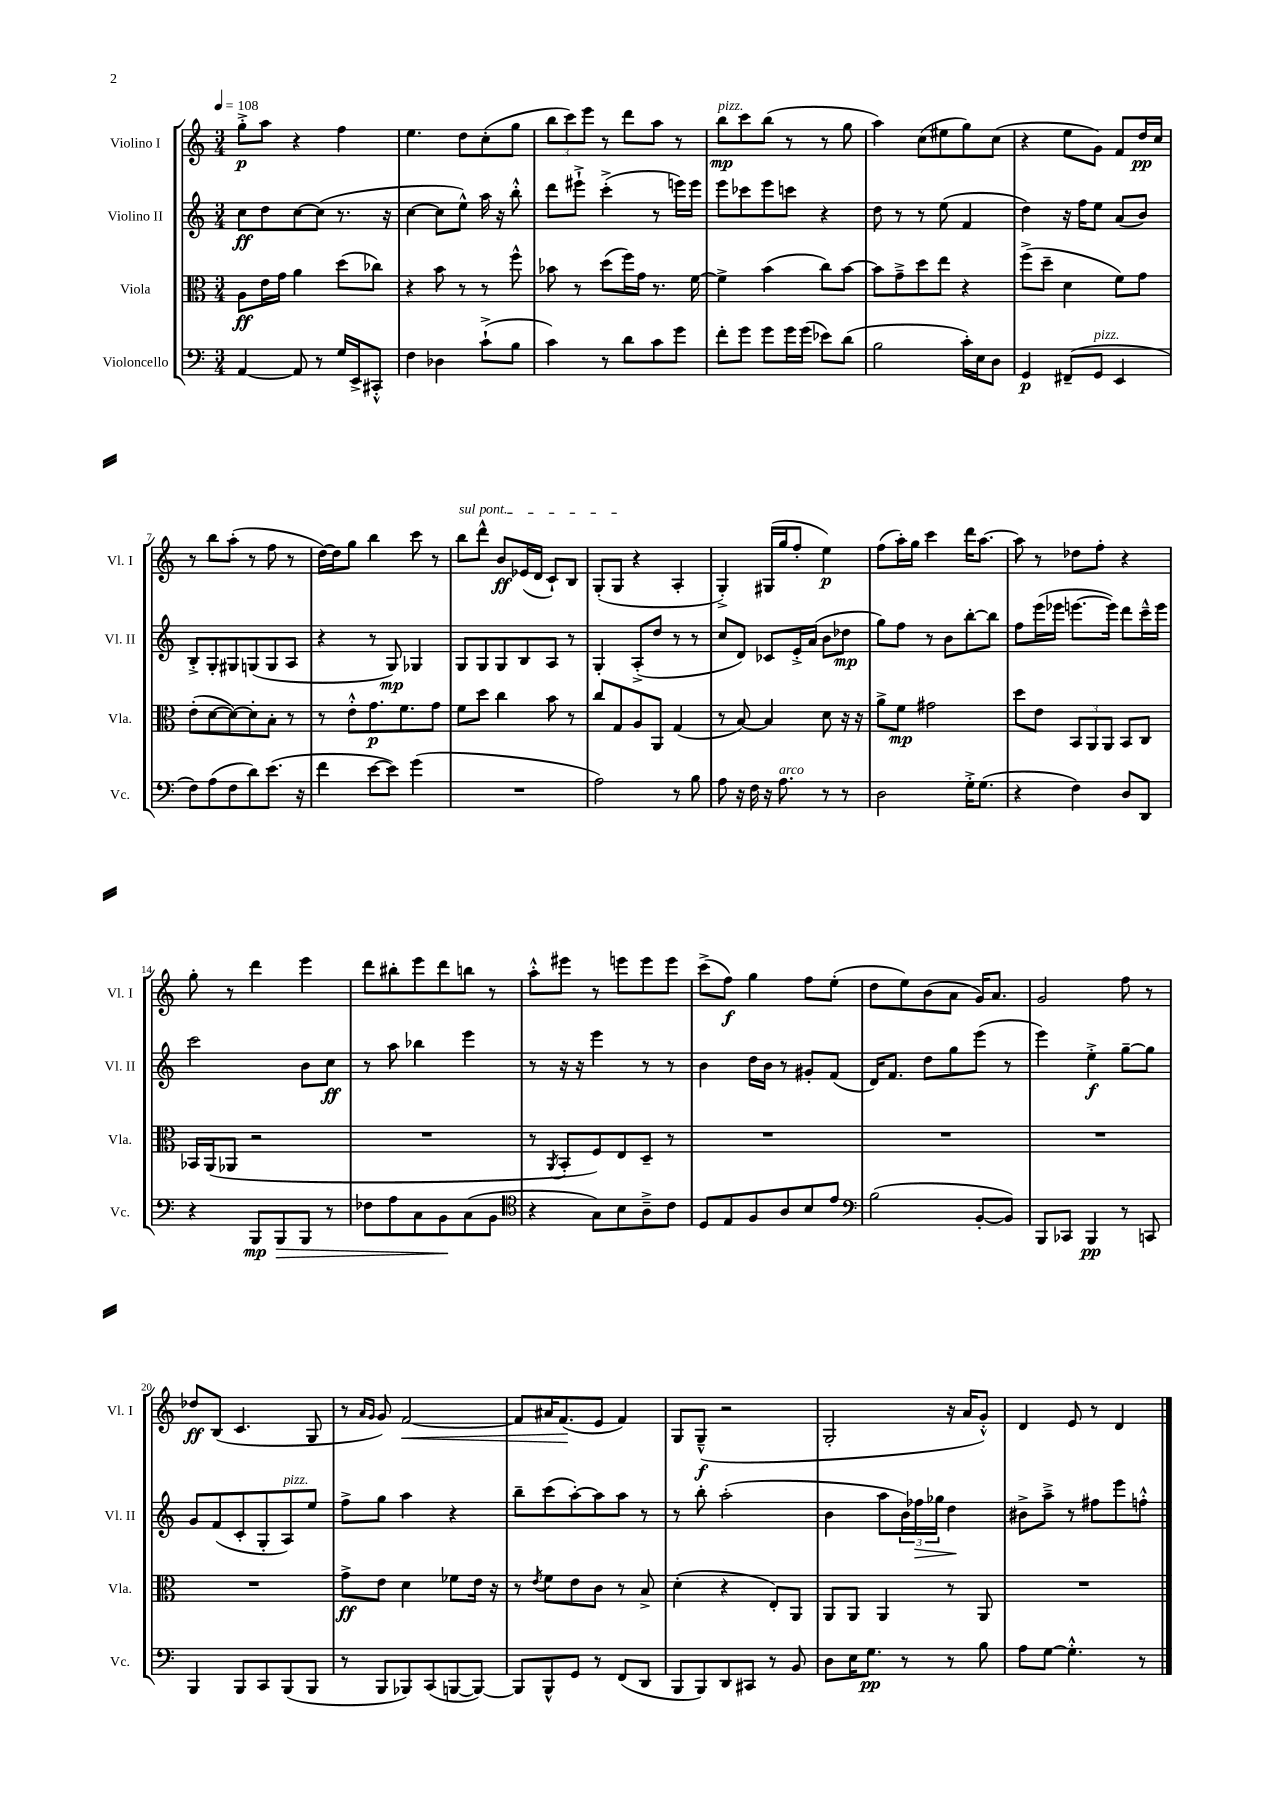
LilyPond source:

<<
\new StaffGroup <<
\new Staff = "s0" \with { instrumentName = "Violino I" shortInstrumentName = "Vl. I" } {
    \clef treble \key c \major \numericTimeSignature \time 3/4 \tempo 4 = 108
    g''8-.->\p a''8 r4 f''4 |
    e''4. d''8 c''8-.( g''8 |
    \tuplet 3/2 { b''8 c'''8) e'''8 } r8 d'''8 a''8 r8 |
    b''8\mp^\markup { \italic "pizz." } c'''8 b''8( r8 r8 g''8 |
    a''4) c''8( eis''8 g''8) c''8( |
    r4 e''8 g'8) f'8 d''16\pp c''16 |
    r8 b''8 a''8-.( r8 f''8 r8 |
    d''16~) d''16 g''8 b''4 c'''8 r8 |
    \once \override TextSpanner.bound-details.left.text = \markup { \italic "sul pont." } b''8\startTextSpan d'''8-^ b'8\ff ees'16( d'16 c'8-!) b8 |
    g8-.( g8\stopTextSpan r4 a4-. |
    g4-.->) gis16( g''16 f''8-. e''4\p) |
    f''8( a''16-.) g''16 c'''4 d'''16 a''8.~ |
    a''8 r8 des''8 f''8-. r4 |
    g''8-. r8 d'''4 e'''4 |
    d'''8 bis''8-. e'''8 d'''8 b''8 r8 |
    a''8-.-^ eis'''8 r8 e'''8 e'''8 e'''8 |
    c'''8->( f''8\f) g''4 f''8 e''8-.( |
    d''8 e''8) b'8( a'8 g'16) a'8. |
    g'2 f''8 r8 |
    des''8\ff b8( c'4. g8 |
    r8 \grace { a'16 g'16 } g'8) f'2~\< |
    f'8 ais'16 f'8.\!( e'8 f'4) |
    g8 g8---^\f( r2 |
    g2-. r16 a'16 g'8-.-^) |
    d'4 e'8 r8 d'4 \bar "|." |
}
\new Staff = "s1" \with { instrumentName = "Violino II" shortInstrumentName = "Vl. II" } {
    \clef treble \key c \major \numericTimeSignature \time 3/4
    c''8\ff d''8 c''8~ c''8( r8. r16 |
    c''4~ c''8 e''8-^) a''16 r16 b''8-.-^ |
    d'''8 eis'''8-!-> c'''4-.->( r8 e'''16) e'''16 |
    e'''8 ces'''8 e'''8 c'''8 r4 |
    d''8 r8 r8 e''8( f'4 |
    d''4) r16 f''16 e''8 a'8( b'8) |
    b8-.-> g8-. gis8 g8( g8 a8 |
    r4 r8 g8\mp) ges4 |
    g8 g8 g8 b8 a8 r8 |
    g4-. a8-.->( d''8 r8 r8 |
    c''8 d'8) ces'8 e'16-.-> a'16( b'8 des''8\mp |
    g''8) f''8 r8 b'8 b''8~-. b''8 |
    f''8 e'''16( ees'''16 e'''8.~ e'''16) d'''8 c'''16---^ e'''16 |
    c'''2 b'8 c''8\ff |
    r8 a''8 bes''4 e'''4 |
    r8 r16 r16 e'''4 r8 r8 |
    b'4 d''16 b'16 r8 gis'8-. f'8( |
    d'16) f'8. d''8 g''8 e'''8( r8 |
    e'''4) e''4-.->\f g''8~-- g''8 |
    g'8 f'8( c'8-. g8-. a8^\markup { \italic "pizz." }) e''8 |
    f''8-> g''8 a''4 r4 |
    b''8-- c'''8( a''8~-.) a''8 a''8 r8 |
    r8 b''8-. a''2-.( |
    b'4 a''8 \tuplet 3/2 { b'16) fes''16\> ges''16 } d''4\! |
    bis'8-> a''8---> r8 fis''8 e'''8 f''8-.-^ \bar "|." |
}
\new Staff = "s2" \with { instrumentName = "Viola" shortInstrumentName = "Vla." } {
    \clef alto \key c \major \numericTimeSignature \time 3/4
    a8\ff e'16 g'16 a'4 d''8( ces''8) |
    r4 b'8 r8 r8 f''8-^ |
    bes'8 r8 d''8( f''16) g'16 r8. f'16~ |
    f'4-> b'4( c''8) b'8~ |
    b'8 g'8---> d''8 e''8 r4 |
    f''8->( d''8-- d'4 f'8) g'8 |
    e'8-.( d'8~ d'8~) d'8-. b8-. r8 |
    r8 e'8-.-^ g'8.\p f'8. g'8 |
    f'8 d''8 c''4 b'8 r8 |
    c''8 g8 a8 a,8 g4( |
    r8 b8~) b4 d'8 r16 r16 |
    a'8-> f'8\mp gis'2 |
    d''8 e'8 \tuplet 3/2 { b,8 a,8 a,8 } b,8 c8 |
    bes,16 a,16( aes,8 r2 |
    R2. |
    r8 \acciaccatura { a,8 } b,8-. f8) e8 d8-- r8 |
    R2. |
    R2. |
    R2. |
    R2. |
    g'8->\ff e'8 d'4 fes'8 e'16 r16 |
    r8 \acciaccatura { e'8 } f'8 e'8 c'8 r8 b8-> |
    d'4-.( r4 e8-.) a,8 |
    a,8 a,8 a,4 r8 a,8 |
    R2. \bar "|." |
}
\new Staff = "s3" \with { instrumentName = "Violoncello" shortInstrumentName = "Vc." } {
    \clef bass \key c \major \numericTimeSignature \time 3/4
    a,4~ a,8 r8 g16 e,16-> cis,8-.-^ |
    f4 des4 c'8-!->( b8 |
    c'4) r8 d'8 c'8 g'8 |
    f'8-. g'8 g'8 g'16 g'16( ees'8) d'8( |
    b2 c'16-.) e16 d8 |
    g,4\p fis,8--( g,8^\markup { \italic "pizz." } e,4 |
    f8) a8( f8 d'8) e'8.( r16 |
    f'4 e'8~ e'8) g'4( |
    R2. |
    a2) r8 b8 |
    a8 r16 f16 r16 a8.^\markup { \italic "arco" } r8 r8 |
    d2 g16-.-> g8.( |
    r4 f4) d8 d,8 |
    r4 b,,8\mp b,,8\> b,,8 r8 |
    fes8 a8 c8 b,8\! c8( b,8 |
    \clef tenor r4 g8) b8 a8---> c'8 |
    d8 e8 f8 a8 b8 e'8 |
    \clef bass b2( b,8~-. b,8) |
    b,,8 ces,8 b,,4\pp r8 c,8 |
    b,,4 b,,8 c,8 b,,8( b,,8 |
    r8 b,,8 bes,,8) c,8( b,,8~ b,,8~) |
    b,,8 b,,8-^ g,8 r8 f,8( d,8 |
    b,,8 b,,8) d,8 cis,8 r8 b,8 |
    d8 e16 g8.\pp r8 r8 b8 |
    a8 g8~ g4.-.-^ r8 \bar "|." |
}
>>
>>
